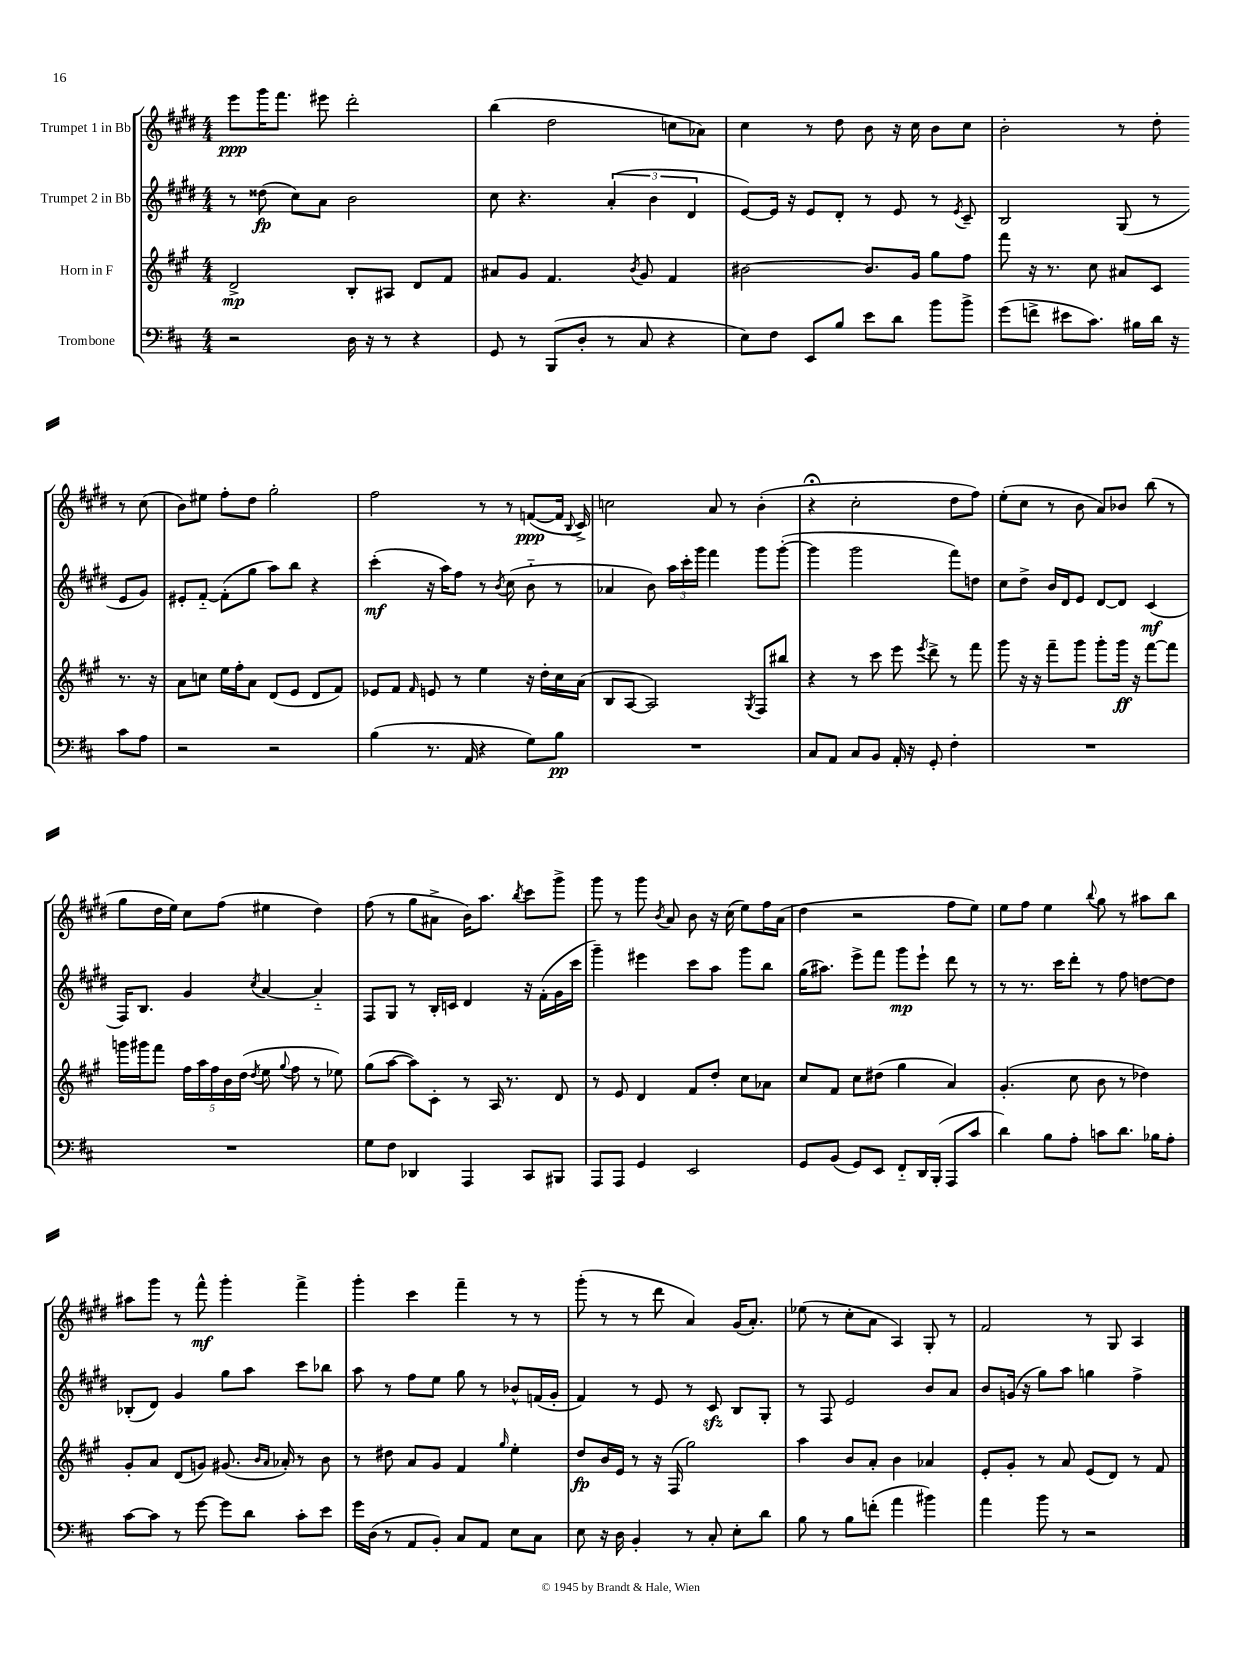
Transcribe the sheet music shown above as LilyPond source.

<<
\new StaffGroup <<
\new Staff = "s0" \with { instrumentName = "Trumpet 1 in Bb" } {
    \clef treble \key e \major \numericTimeSignature \time 4/4
    \autoBeamOff e'''8[\ppp gis'''16 fis'''8.] eis'''8 dis'''2-. |
    b''4( dis''2 c''8[ aes'8]) |
    cis''4 r8 dis''8 b'8 r16 cis''16 b'8[ cis''8] |
    b'2-. r8 dis''8-. r8 cis''8( |
    b'8[) eis''8] fis''8[-. dis''8] gis''2-. |
    fis''2 r8 r8 f'8[~\ppp( f'16] \appoggiatura { b8 } cis'16->) |
    c''2 a'8 r8 b'4-.( |
    r4\fermata cis''2-. dis''8[ fis''8]) |
    e''8[-.( cis''8] r8 b'8 a'8[) bes'8] b''8( r8 |
    gis''8[ dis''16 e''16]) cis''8[ fis''8]( eis''4 dis''4) |
    fis''8( r8 gis''8[ ais'8]-> b'16[) a''8.] \acciaccatura { b''8 } cis'''8[ gis'''8]-> |
    gis'''8 r8 gis'''8 \acciaccatura { b'8 } a'8 b'8 r16 cis''16( e''8[) fis''16 a'16]( |
    dis''4 r2 fis''8[ e''8]) |
    e''8[ fis''8] e''4 \appoggiatura { b''8 } gis''8 r8 ais''8[ b''8] |
    ais''8[ gis'''8] r8 fis'''8-^\mf gis'''4-. fis'''4-> |
    gis'''4-. cis'''4 fis'''4-- r8 r8 |
    gis'''8-.( r8 r8 dis'''8 a'4) gis'16[( a'8.]-.) |
    ees''8( r8 cis''8[-. a'8] a4) gis8-. r8 |
    fis'2 r8 gis8 a4 \bar "|." |
}
\new Staff = "s1" \with { instrumentName = "Trumpet 2 in Bb" } {
    \clef treble \key e \major \numericTimeSignature \time 4/4
    \autoBeamOff r8 disis''8\fp( cis''8[) a'8] b'2 |
    cis''8 r4. \tuplet 3/2 { a'4-.( b'4 dis'4 } |
    e'8[~) e'16] r16 e'8[ dis'8]-. r8 e'8 r8 \acciaccatura { e'8 } cis'8-- |
    b2 gis8( r8 e'8[ gis'8]) |
    eis'8[-. fis'8]~-_ fis'8[-.( gis''8] a''8[) b''8] r4 |
    cis'''4-.\mf( r16 a''16[) fis''8] r8 \acciaccatura { b'8 } cis''8( b'8-_ r8 |
    aes'4 b'8) \tuplet 3/2 { a''16[ cis'''16-. gis'''16] } fis'''4 gis'''8[ gis'''8]~-.( |
    gis'''4 gis'''2 fis'''8[) d''8] |
    cis''8[ dis''8]-> b'16[ dis'16 e'8] dis'8[~ dis'8] cis'4\mf( |
    fis16[) b8.] gis'4 \acciaccatura { cis''8 } a'4~ a'4-_ |
    fis8[ gis8] r8 b16[-. c'16] dis'4 r16 fis'16[-.( gis'16 cis'''16] |
    gis'''4--) eis'''4 cis'''8[ a''8] gis'''8[ b''8] |
    gis''16[( ais''8.]) e'''8[-> fis'''8] gis'''8[\mp e'''8]-! dis'''8 r8 |
    r8 r8. cis'''16[ dis'''8]-. r8 fis''8 d''8[~ d''8] |
    bes8[-.( dis'8]) gis'4 gis''8[ a''8] cis'''8[ bes''8] |
    a''8 r8 fis''8[ e''8] gis''8 r8 bes'8[-^ f'16( gis'16]-. |
    fis'4) r8 e'8 r8 cis'8\sfz b8[ gis8]-. |
    r8 fis8 e'2 b'8[ a'8] |
    b'8[ g'16]( r16 gis''8[) a''8] g''4 fis''4-> \bar "|." |
}
\new Staff = "s2" \with { instrumentName = "Horn in F" } {
    \clef treble \key a \major \numericTimeSignature \time 4/4
    \autoBeamOff d'2->\mp b8[-. ais8] d'8[ fis'8] |
    ais'8[ gis'8] fis'4. \acciaccatura { b'8 } gis'8 fis'4 |
    bis'2~ bis'8.[ gis'16] gis''8[ fis''8] |
    fis'''8 r16 r8. cis''8 ais'8[ cis'8] r8. r16 |
    a'8[ c''8] e''16[ fis''16-. a'8] d'8[( e'8] d'8[ fis'8]) |
    ees'8[ fis'8] \grace { fis'16 } e'8 r8 e''4 r16 d''16[-. cis''16 a'16]( |
    b8[ a8]~ a2) \acciaccatura { gis8 } fis8[ bis''8] |
    r4 r8 cis'''8 e'''8 \acciaccatura { e'''8 } d'''8-> r8 fis'''8 |
    gis'''8 r16 r16 fis'''8[-- gis'''8] gis'''8[-. gis'''16]\ff r16 fis'''8[~ fis'''8] |
    g'''16[ gis'''16 fis'''8] \tuplet 5/4 { fis''16[ a''16 fis''16 b'16 d''16]( } \acciaccatura { d''8 } e''8 \appoggiatura { gis''8 } fis''8 r8 ees''8) |
    gis''8[( a''8]~ a''8[) cis'8]-. r8 a16 r8. d'8 |
    r8 e'8 d'4 fis'8[ d''8]-. cis''8[ aes'8] |
    cis''8[ fis'8] cis''8[ dis''8]( gis''4 a'4) |
    gis'4.-.( cis''8 b'8 r8 des''4) |
    gis'8[-. a'8] d'8[( g'8]) gis'8.( \grace { b'16[ a'16] } aes'16-.) r8 b'8 |
    r8 dis''8 a'8[ gis'8] fis'4 \grace { gis''16 } e''4-. |
    d''8[\fp b'16 e'16] r8 r16 fis16( gis''2) |
    a''4 b'8[ a'8]-. b'4 aes'4 |
    e'8[-. gis'8]-. r8 a'8 e'8[( d'8]) r8 fis'8 \bar "|." |
}
\new Staff = "s3" \with { instrumentName = "Trombone" } {
    \clef bass \key d \major \numericTimeSignature \time 4/4
    \autoBeamOff r2 d16 r16 r8 r4 |
    g,8 r8 b,,8[( d8]-. r8 cis8 r4 |
    e8[) fis8] e,8[ b8] e'8[ d'8] b'8[ b'8]-> |
    g'8[( f'8]-> eis'8[ cis'8.]) bis16[ d'16] r16 cis'8[ a8] |
    r2 r2 |
    b4( r8. a,16 r4 g8[) b8]\pp |
    R1 |
    cis8[ a,8] cis8[ b,8] a,16-. r16 g,8-. fis4-. |
    R1 |
    R1 |
    g8[ fis8] des,4 a,,4 cis,8[ bis,,8] |
    a,,8[ a,,8] g,4 e,2 |
    g,8[ b,8]( g,8[) e,8] fis,8[-_ d,16 b,,16]-.( a,,8[ cis'8] |
    d'4) b8[ a8]-. c'8[ d'8.] bes16[ a8]-. |
    cis'8[~ cis'8] r8 g'8~ g'8[ d'8] cis'8[-. e'8] |
    g'16[ d16]( r8 a,8[ b,8]-.) cis8[ a,8] e8[ cis8] |
    e8 r16 d16 b,4-. r8 cis8-. e8[-. d'8] |
    b8 r8 b8[ f'8]-.( a'4 bis'4) |
    a'4 b'8 r8 r2 \bar "|." |
}
>>
>>
\layout { \context { \Score \remove "Bar_number_engraver" } }
